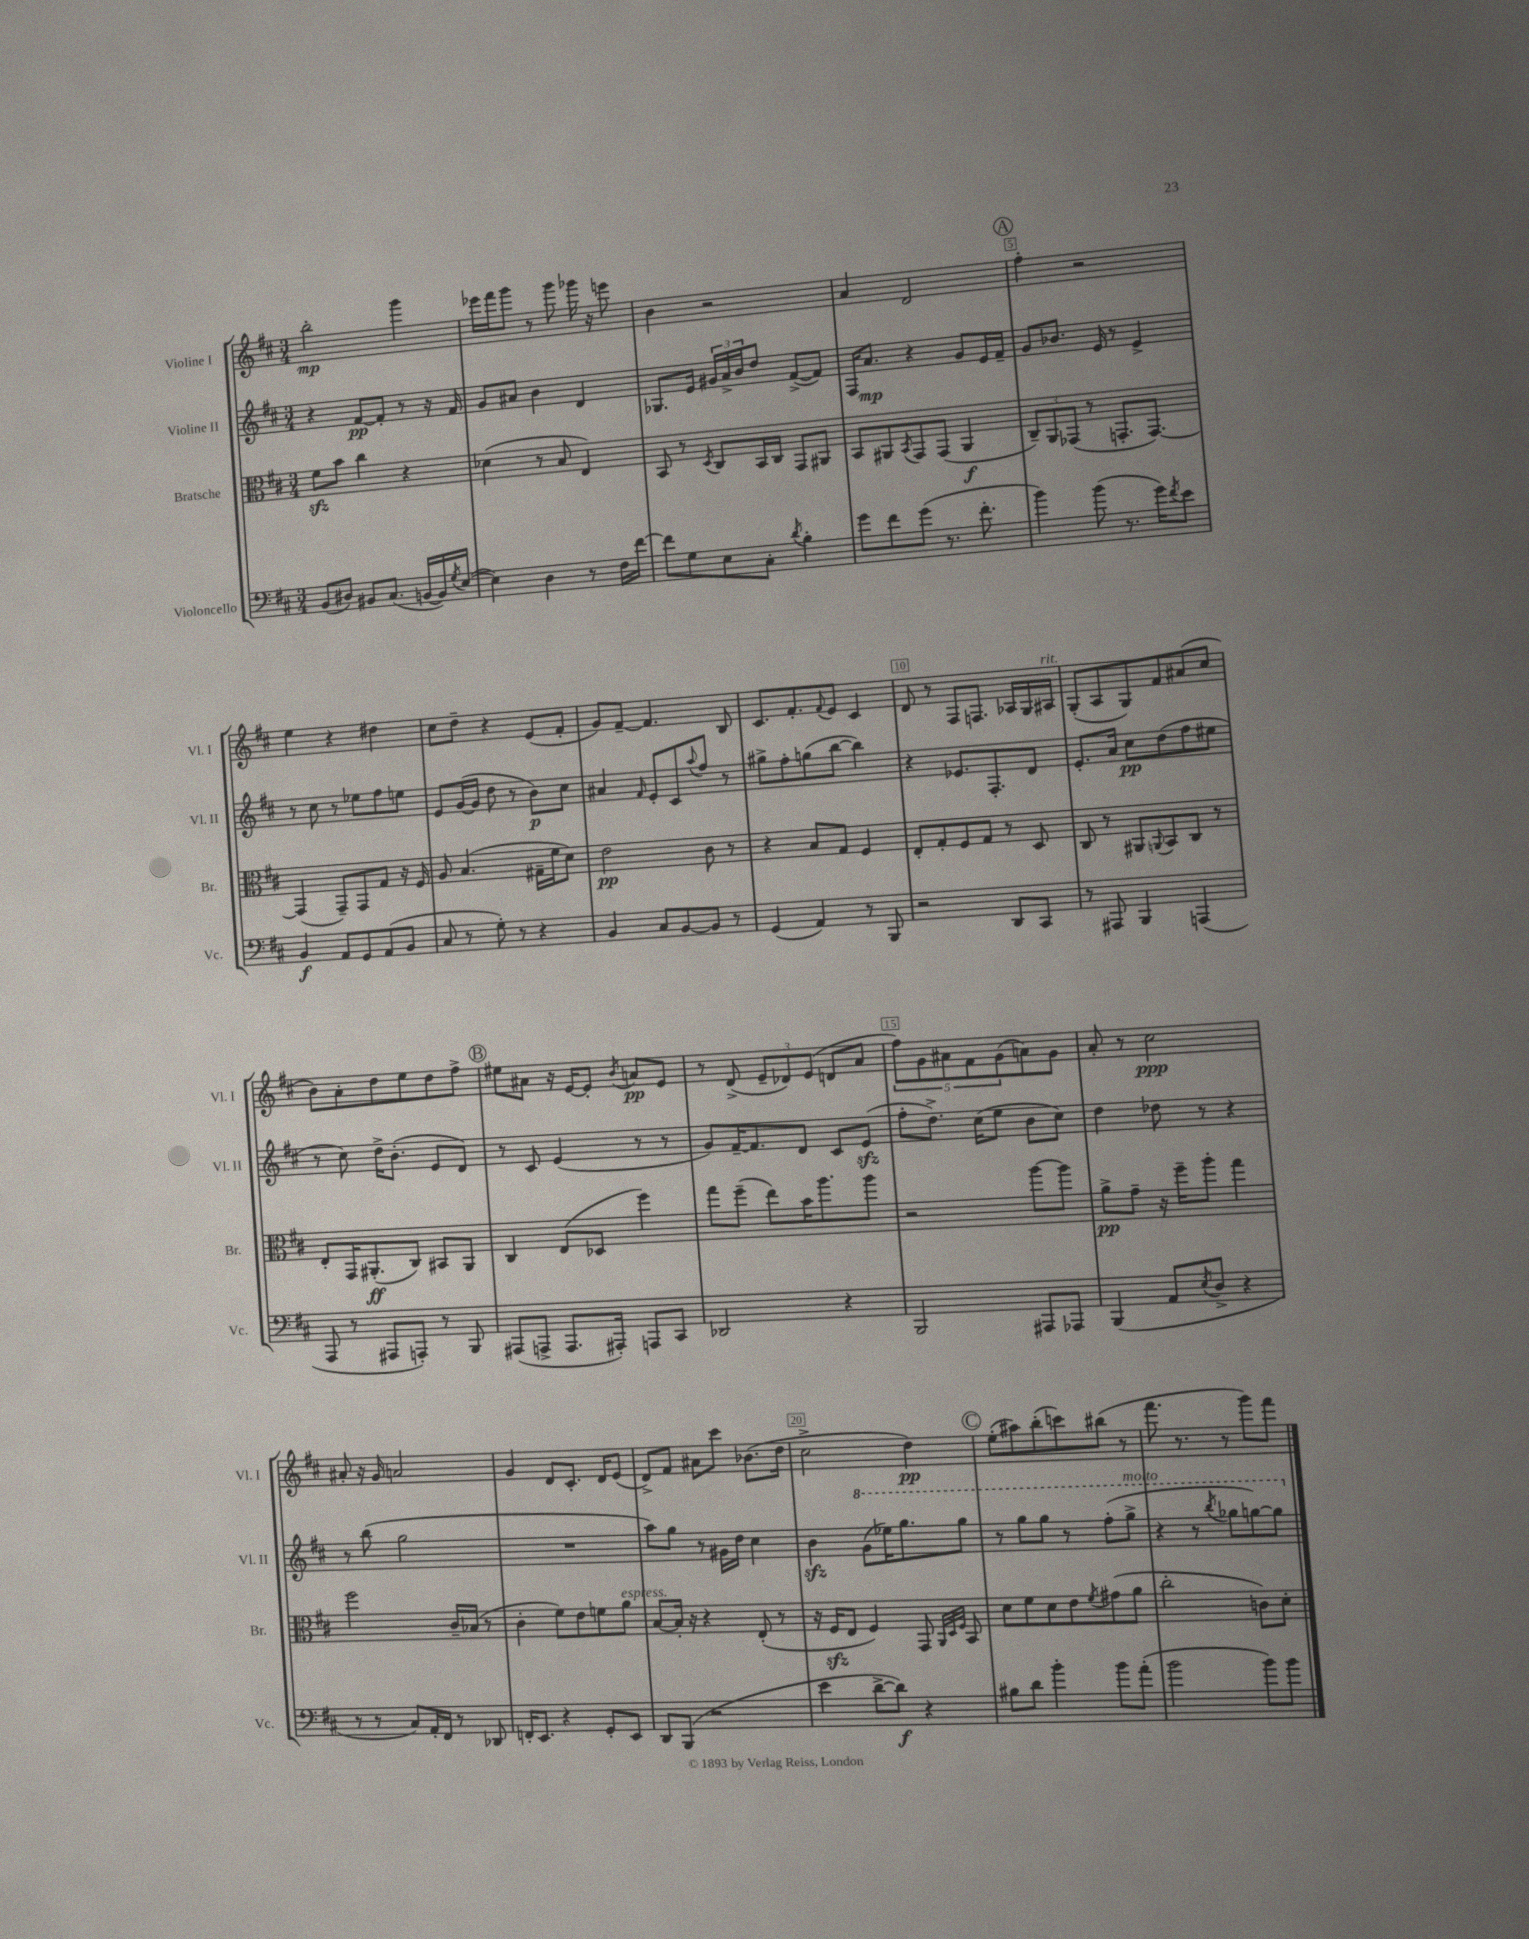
<<
\new StaffGroup <<
\new Staff = "s0" \with { instrumentName = "Violine I" shortInstrumentName = "Vl. I" } {
    \clef treble \key d \major \numericTimeSignature \time 3/4
    b''2-.\mp g'''4 |
    ees'''16 fis'''16 g'''8 r8 g'''8 ges'''16 r16 e'''8 |
    b'4 r2 |
    a'4 d'2 |
    \mark \markup { \circle "A" } fis''4-. r2 |
    e''4 r4 dis''4 |
    cis''8 d''8-- r4 e'8( fis'8-. |
    g'8) fis'8~-- fis'4. b8 |
    cis'8. fis'8.-. \appoggiatura { fis'8 } e'8 cis'4 |
    d'8 r8 fis8 f8. aes16 g16 ais16^\markup { \italic "rit." } |
    g8-.( a8 g8) fis'8 ais'8( cis''8 |
    b'8) a'8-. d''8 e''8 d''8 fis''8-> |
    \mark \markup { \circle "B" } eis''8 ais'8 r16 e'16~ e'8-. \acciaccatura { b'8 } a'8\pp e'8 |
    r8 d'8->( \tuplet 3/2 { e'8-- des'8) e'8( } d'8 a'8 |
    \tuplet 5/4 { fis''8) g'8 ais'8 fis'8 g'8( } a'8) g'8 |
    a'8-. r8 cis''2\ppp |
    ais'8-. r16 g'16 a'2 |
    g'4 d'8 cis'8.-. d'16 e'8( |
    d'8->) fis'8 ais'8 cis'''8 bes'8.( d''16 |
    cis''2-> d''4\pp) |
    \mark \markup { \circle "C" } e''8-.( ais''8) b''8-.( c'''8) bis''8( r8 |
    fis'''8. r8. r8 g'''8) fis'''8 \bar "|." |
}
\new Staff = "s1" \with { instrumentName = "Violine II" shortInstrumentName = "Vl. II" } {
    \clef treble \key d \major \numericTimeSignature \time 3/4
    r4 fis'8~\pp fis'8-. r8 r16 fis'16 |
    g'8 ais'8 b'4 d'4 |
    ges8. e'16 \tuplet 3/2 { gis'16 a'16-> b'16 } d''8 fis'8~->( fis'8) |
    fis16 a'8.\mp r4 g'8 e'16 fis'16-- |
    \mark \markup { \circle "A" } g'8 bes'8. e'16 r8 e'4-> |
    r8 cis''8 r8 ees''8 fis''8 e''8 |
    e'8 g'16~( g'16 d''8 r8 b'8\p) cis''8 |
    ais'4 \grace { fis'16 } e'8-. cis'8 \appoggiatura { a''8 } fis''8 r8 |
    gis''8-> fis''8-. g''8( b''8~ b''4) |
    r4 ees'8. fis8.-. d'8 |
    e'8.-. a'16 cis''8\pp d''8( fis''8 eis''8 |
    r8 cis''8) d''16-> b'8.-.( e'8 d'8) |
    \mark \markup { \circle "B" } r8 cis'8 e'4( r8 r8 |
    g'8) fis'16~-- fis'8. d'8 cis'8 e'8\sfz( |
    fis''8-. d''8.->) cis''16( e''8 b'8 cis''8) |
    d''4 des''8 r8 r4 |
    r8 b''8( g''2 |
    R2. |
    a''8) g''8 r8 gis'16 d''16 cis''4 |
    b'4\sfz \ottava #1 g''8( ees'''16) g'''8. g'''8 |
    \mark \markup { \circle "C" } r8 g'''8 g'''8 r8 fis'''8-.( g'''8->^\markup { \italic "molto" } |
    r4 r8 \acciaccatura { b'''8 } ges'''8 g'''8~) g'''8 \ottava #0 \bar "|." |
}
\new Staff = "s2" \with { instrumentName = "Bratsche" shortInstrumentName = "Br." } {
    \clef alto \key d \major \numericTimeSignature \time 3/4
    fis'8\sfz b'8 cis''4 r4 |
    des'4( r8 b8 e4) |
    b,8 r8 \acciaccatura { d8 } cis8 b,16 cis16 g,8 ais,8 |
    b,8 ais,8 \acciaccatura { b,8 } g,8 g,8( ais,4\f |
    \mark \markup { \circle "A" } \tuplet 3/2 { cis8--) a,8 ges,8( } r8 g,8.-. g,8.~) |
    g,4( g,8--) g,8 g8 r16 fis16 |
    a8 b4.( gis16-- fis'16 d'8) |
    e'2\pp cis'8 r8 |
    r4 b8 g8 fis4 |
    e8-. g8-. fis8 g8 r8 d8 |
    cis8 r8 ais,8 \appoggiatura { a,8 } b,8 cis8 r8 |
    e8-. g,16 ais,8.-.\ff( cis8) bis,8 ais,8 |
    \mark \markup { \circle "B" } cis4 e8( des8 fis''4) |
    g''8 fis''8--( e''8) b'16 a''8. a''8 |
    r2 a''8~ a''8 |
    a'8->\pp g'8-- r16 fis''16-- a''8-. g''4 |
    fis''2 cis'16-- bes16( r8 |
    cis'4-. fis'8) e'8 f'8 a'8^\markup { \italic "espress." } |
    b8~ b16-. r16 r4 e8-.( r8 |
    r16 fis16\sfz e8 fis4) g,8 \grace { a,32 d32 fis32 } b,8 |
    \mark \markup { \circle "C" } d'8 fis'8 d'8 e'8 \acciaccatura { fis'8 } gis'8( a'8 |
    cis''2-. c'8) d'8-. \bar "|." |
}
\new Staff = "s3" \with { instrumentName = "Violoncello" shortInstrumentName = "Vc." } {
    \clef bass \key d \major \numericTimeSignature \time 3/4
    b,8( dis8) bis,8 cis8.( b,16~ b,16) \acciaccatura { g8 } e16~( |
    e4) d4 r8 fis16 fis'16~ |
    fis'8 g8 e8 cis8-. \acciaccatura { d'8 } b4-. |
    g'8 fis'8 g'8( r8. fis'8.-. |
    \mark \markup { \circle "A" } b'4) b'8( r8. g'16) \acciaccatura { fis'8 } e'8 |
    b,4\f a,8 g,8 a,8( b,8 |
    cis8 r8 g8-.) r8 r4 |
    b,4 cis8 b,8~ b,8 r8 |
    g,4( a,4) r8 b,,8 |
    r2 d,8 cis,8 |
    r8 ais,,8 b,,4 a,,4( |
    a,,8 r8 ais,,8 a,,8-.) r8 b,,8 |
    \mark \markup { \circle "B" } ais,,8( a,,8-> a,,8. ais,,16-.) a,,8 cis,8 |
    des,2 r4 |
    b,,2 ais,,8 aes,,8 |
    b,,4( a,8 \acciaccatura { e8 } d8-> r4 |
    r8 r8 cis8) a,16-. fis,16 r8 des,8 |
    f,16-. e,8. r4 g,8-. e,8 |
    d,8 b,,8( r2 |
    e'4 d'8~-> d'8\f) r4 |
    \mark \markup { \circle "C" } bis8 d'8 b'4-. b'8 a'8-.( |
    b'2 b'8) b'8 \bar "|." |
}
>>
>>
\layout { \context { \Score \override BarNumber.break-visibility = ##(#f #t #t) barNumberVisibility = #(every-nth-bar-number-visible 5) \override BarNumber.stencil = #(make-stencil-boxer 0.1 0.3 ly:text-interface::print) } }
